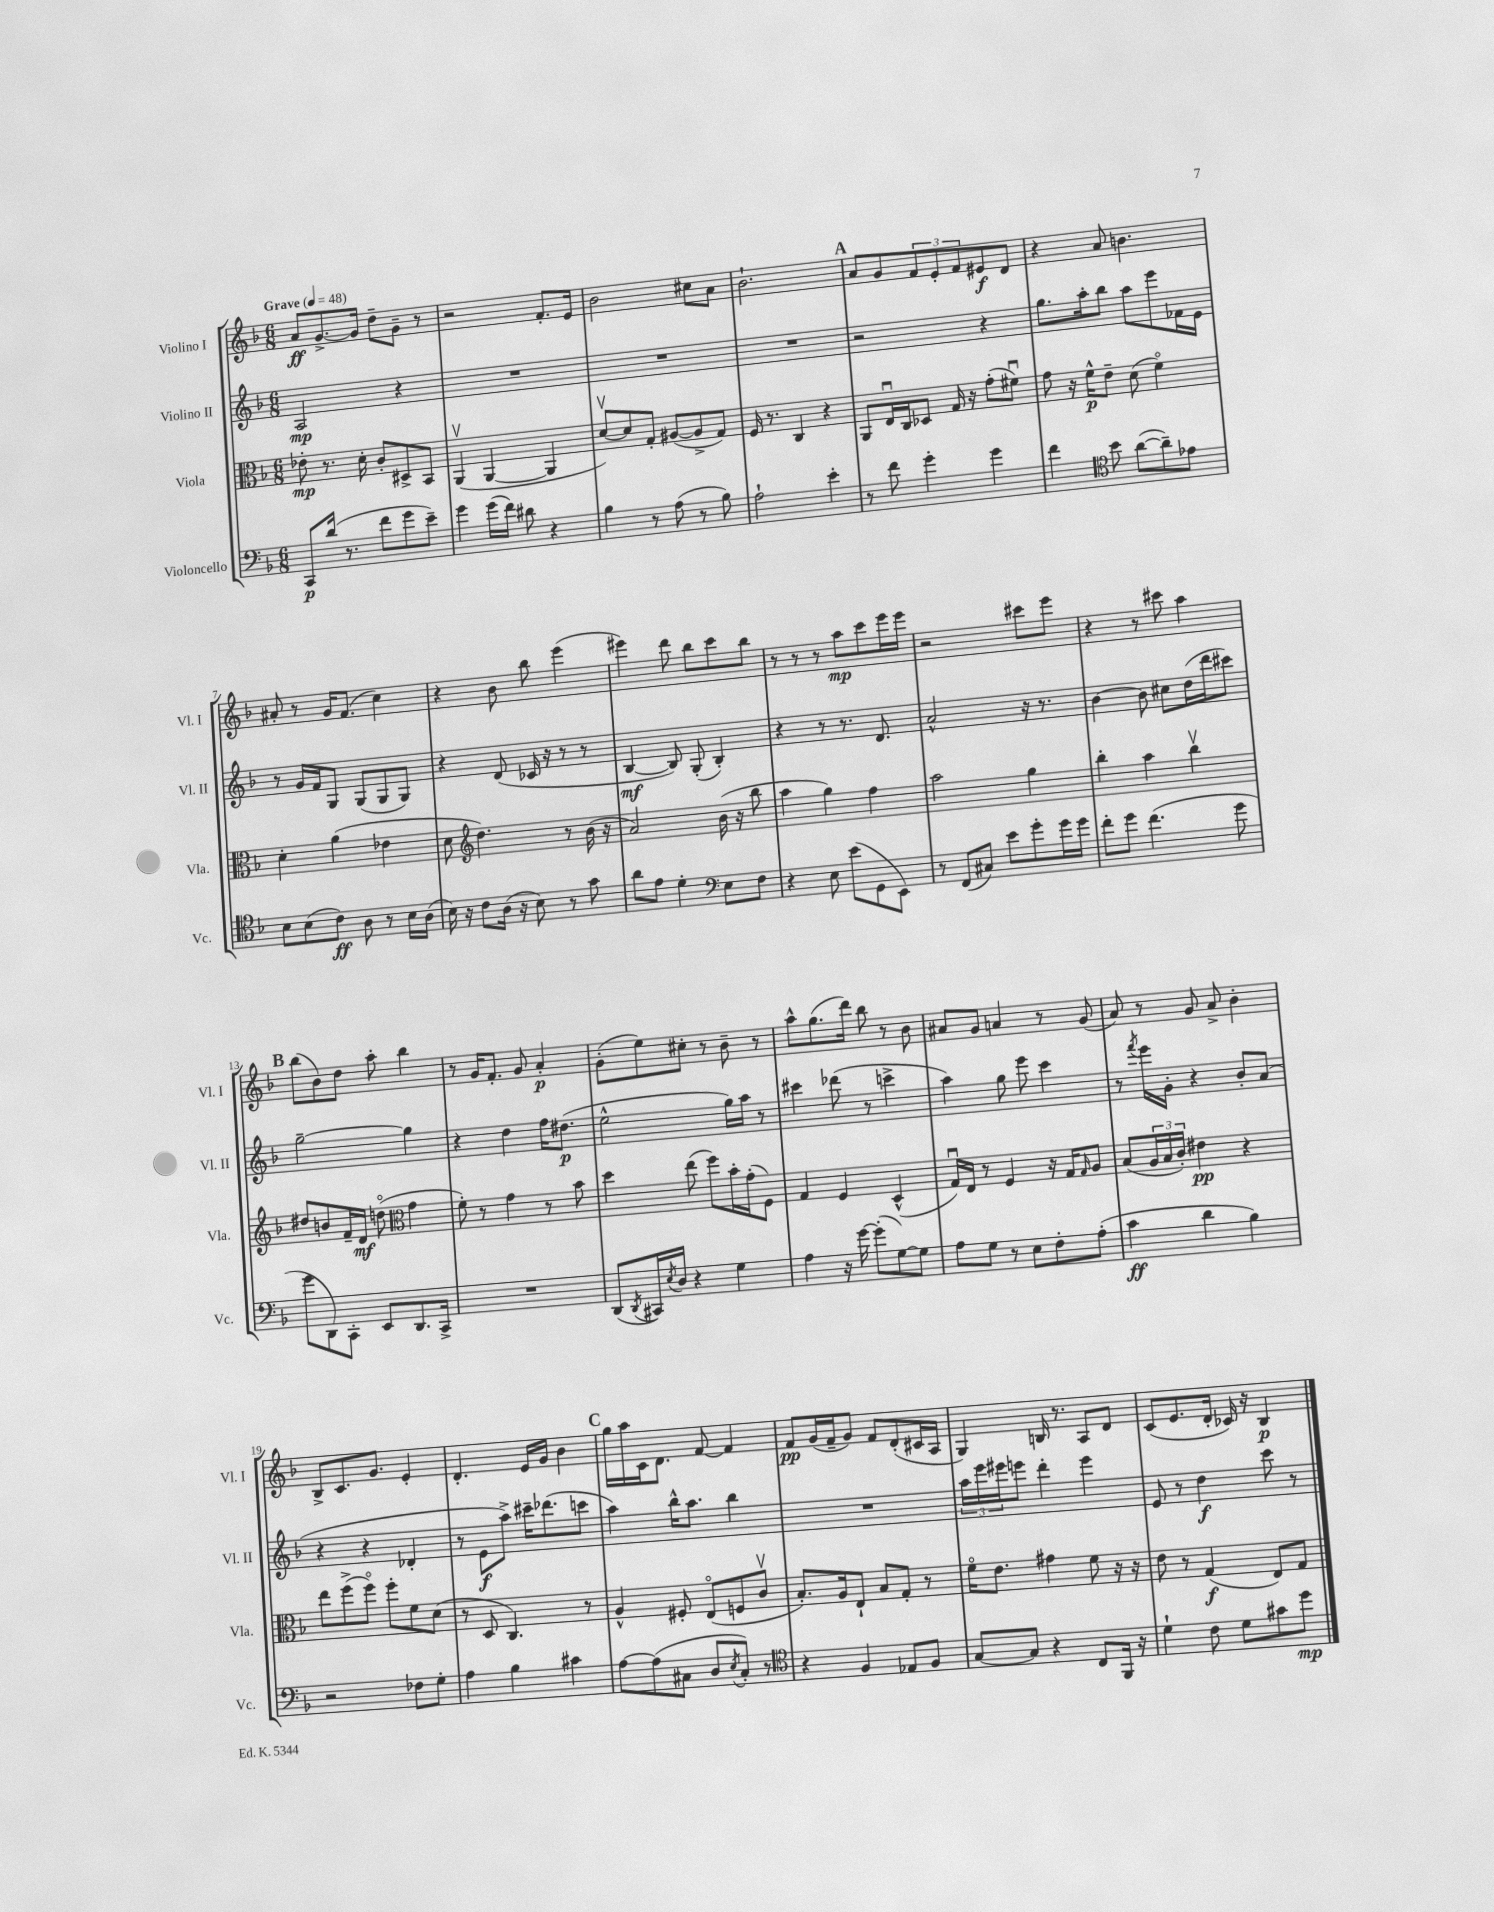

**kern	**kern	**kern	**kern
*staff4	*staff3	*staff2	*staff1
*clefF4	*clefC3	*clefG2	*clefG2
*k[b-]	*k[b-]	*k[b-]	*k[b-]
*M6/8	*M6/8	*M6/8	*M6/8
*MM48	*MM48	*MM48	*MM48
8CC	8e-'	2A	8a
(16d	8.r	.	[8.g^
8.r	.	.	.
.	16d'	.	16g]
8f	8c'	.	8dd~
8g	8D#^	4r	8g~
8e~)	8BB-	.	8r
=	=	=	=
4g	(4AAv	2.r	2r
(16g	[4AA	.	.
16f)	.	.	.
8d#	.	.	.
4r	4AA]	.	8.f'
.	.	.	16e
=	=	=	=
4B-	[8dv)	2.r	2b-
.	8d]	.	.
8r	8G'	.	.
(8A	([8A#	.	.
8r	8A#^]	.	8cc#
8B-)	8G)	.	8a
=	=	=	=
2A`	16F	2.r	2.b-`
.	8.r	.	.
.	4C	.	.
4e'	4r	.	.
=	=	=	=
8r	8AA	2r	8a
8f	16Eu	.	8g
.	16C	.	.
4g'	8D-	.	12f
.	.	.	12e'
.	16G	.	.
.	.	.	12f
.	16r	.	.
4g	(8g'	4r	8e#
.	8f#u)	.	8d
=	=	=	=
4f	8g	8.gg	4r
.	16r	.	.
.	16f^^	16aa'	.
*clefC4	*	*	*
8b-	8e~	8bb-	8a
([8a	(8d	8aa	4.b
8a~])	4fo)	8eee	.
8e-	.	16f-	.
.	.	16e	.
=	=	=	=
8B-	4d'	8r	8a#'
(8B-	.	16g	8r
.	.	16f	.
8c)	(4a	8G	16g
.	.	.	(8.f
8A	.	(8G	.
8r	4e-	8G	4cc)
16B-	.	8G)	.
(16A	.	.	.
=	=	=	=
16B-)	8d	4r	4r
16r	.	.	.
*	*clefG2	*	*
8c	4.dd)	.	.
(16A	.	(8d	8b-
16r	.	.	.
8B-)	.	16c-	8bb-
.	.	16r	.
8r	8r	8r	(4eee
8g	(16b-	8r	.
.	16r	.	.
=	=	=	=
8a	2a)	[4B-	4eee#)
8e	.	.	.
4d'	.	8B-])	8ddd
.	.	(8G'	8bb-
*clefF4	*	*	*
8E	(16b-	4B-')	8ccc
.	16r	.	.
8F	8bb-	.	8bb-
=	=	=	=
4r	4aa	4r	8r
.	.	.	8r
8E	4gg)	8r	8r
(8e	.	8.r	8aa
8GG	4ff	.	8ccc
.	.	8.d	.
8EE)	.	.	16eee
.	.	.	16eee
=	=	=	=
8r	2aa	2a^^	2r
(8FF	.	.	.
8C#)	.	.	.
8e	.	.	.
8g'	4gg	16r	8ccc#
.	.	8.r	.
16g	.	.	8eee
16g	.	.	.
=	=	=	=
8f'	4bb-'	[4b-	4r
8g	.	.	.
(4.f	4aa	8b-]	8r
.	.	8cc#	8ccc#
.	4bb-v	(16dd	4aa
.	.	16ddd	.
8g	.	8ccc#)	.
=	=	=	=
8g	8dd#	[2gg~	(8bb-
8DD)	8b	.	8b-)
8CC'	16f~	.	8dd
.	16d	.	.
8EE	(8ddo	.	8aa'
*	*clefC3	*	*
8.DD	4g	4gg]	4bb-
16CC^	.	.	.
=	=	=	=
2.r	8f')	4r	8r
.	8r	.	16g
.	.	.	8.f'
.	4g	4dd	.
.	.	.	8g
.	8r	16ff	4a'
.	.	(8.dd#	.
.	8b-	.	.
=	=	=	=
(8DD	4dd	2ee^^	(8g'
8qDD	.	.	.
16CC#)	.	.	8ee)
8qE	.	.	.
16D	.	.	.
4r	(8ee	.	8cc#'
.	8ff)	.	8r
4G	16b-'	16gg)	8b-~
.	(16g'	16aa	.
.	8F)	8r	8r
=	=	=	=
4A	4G	4ccc#	8aa^^
.	.	.	(8.gg
16r	4F	(8ddd-	.
[16g	.	.	16ddd)
(8g']	.	8r	8bb-
[8G)	(4D^^	4ccc^	8r
8G]	.	.	8b-
=	=	=	=
8A	16Gu)	4aa)	8a#
.	16E	.	.
8G	8r	.	8g
8r	4F	8gg	4a
8E	.	8eee	.
8F'	16r	4ccc	8r
.	16G	.	.
.	16qqG	.	.
(8A'	8A	.	(8g
=	=	=	=
4c	(8B-	8r	8a)
.	.	8qfff	.
.	24A	16eee	8r
.	24B-	.	.
.	.	16g'	.
.	24c')	.	.
4d	4e#	4r	8g
.	.	.	8a^
4B-)	4r	8b-'	4b-'
.	.	(8a	.
=	=	=	=
2r	8ee	4r	8B-^
.	(8ff^	.	8.c
.	8ffo)	4r	.
.	.	.	8.g
.	8ff'	.	.
8F-	8f	4d-'	4e'
8G'	(8d	.	.
=	=	=	=
4A	8r	8r	4.d'
.	8D	8e	.
4B-	4.C)	8aa^)	.
.	.	16ccc#~	16e
.	.	(8.ddd-	16g
4c#	.	.	4b-
.	8r	8ccc	.
=	=	=	=
[8A	4A^^	4aa)	16gg
.	.	.	16aa
(8A]	.	.	16c
.	.	.	8.d
8C#	8F#'	16bb-^^	.
.	.	8.aa	.
8D	(8Eo	.	[8f
8qE	.	.	.
8C#')	8F	4bb-	4f]
8r	8cv	.	.
=	=	=	=
*clefC4	*	*	*
4r	8.B-')	2.r	8f
.	.	.	(16g
.	16A	.	16f~
4F	8E`	.	8g)
.	8B-	.	8f
8E-	8G'	.	(8d'
8F	8r	.	16c#
.	.	.	16A
=	=	=	=
[8G	16fo	24aa	4G)
.	.	24eee	.
.	8.e	.	.
.	.	24eee#	.
8G]	.	8eee	.
4r	4g#	4ddd'	16B
.	.	.	8.r
8C	8f	4eee	8A
16FF	16r	.	8d
16r	16r	.	.
=	=	=	=
4d`	8e	8e	(8c
.	8r	8r	8.e
8c	(4G	4dd	.
.	.	.	16d'
8d	.	.	16c-)
.	.	.	16r
8g#	8E)	8ccc	4B-
8dd	8G	8r	.
==	==	==	==
*-	*-	*-	*-
